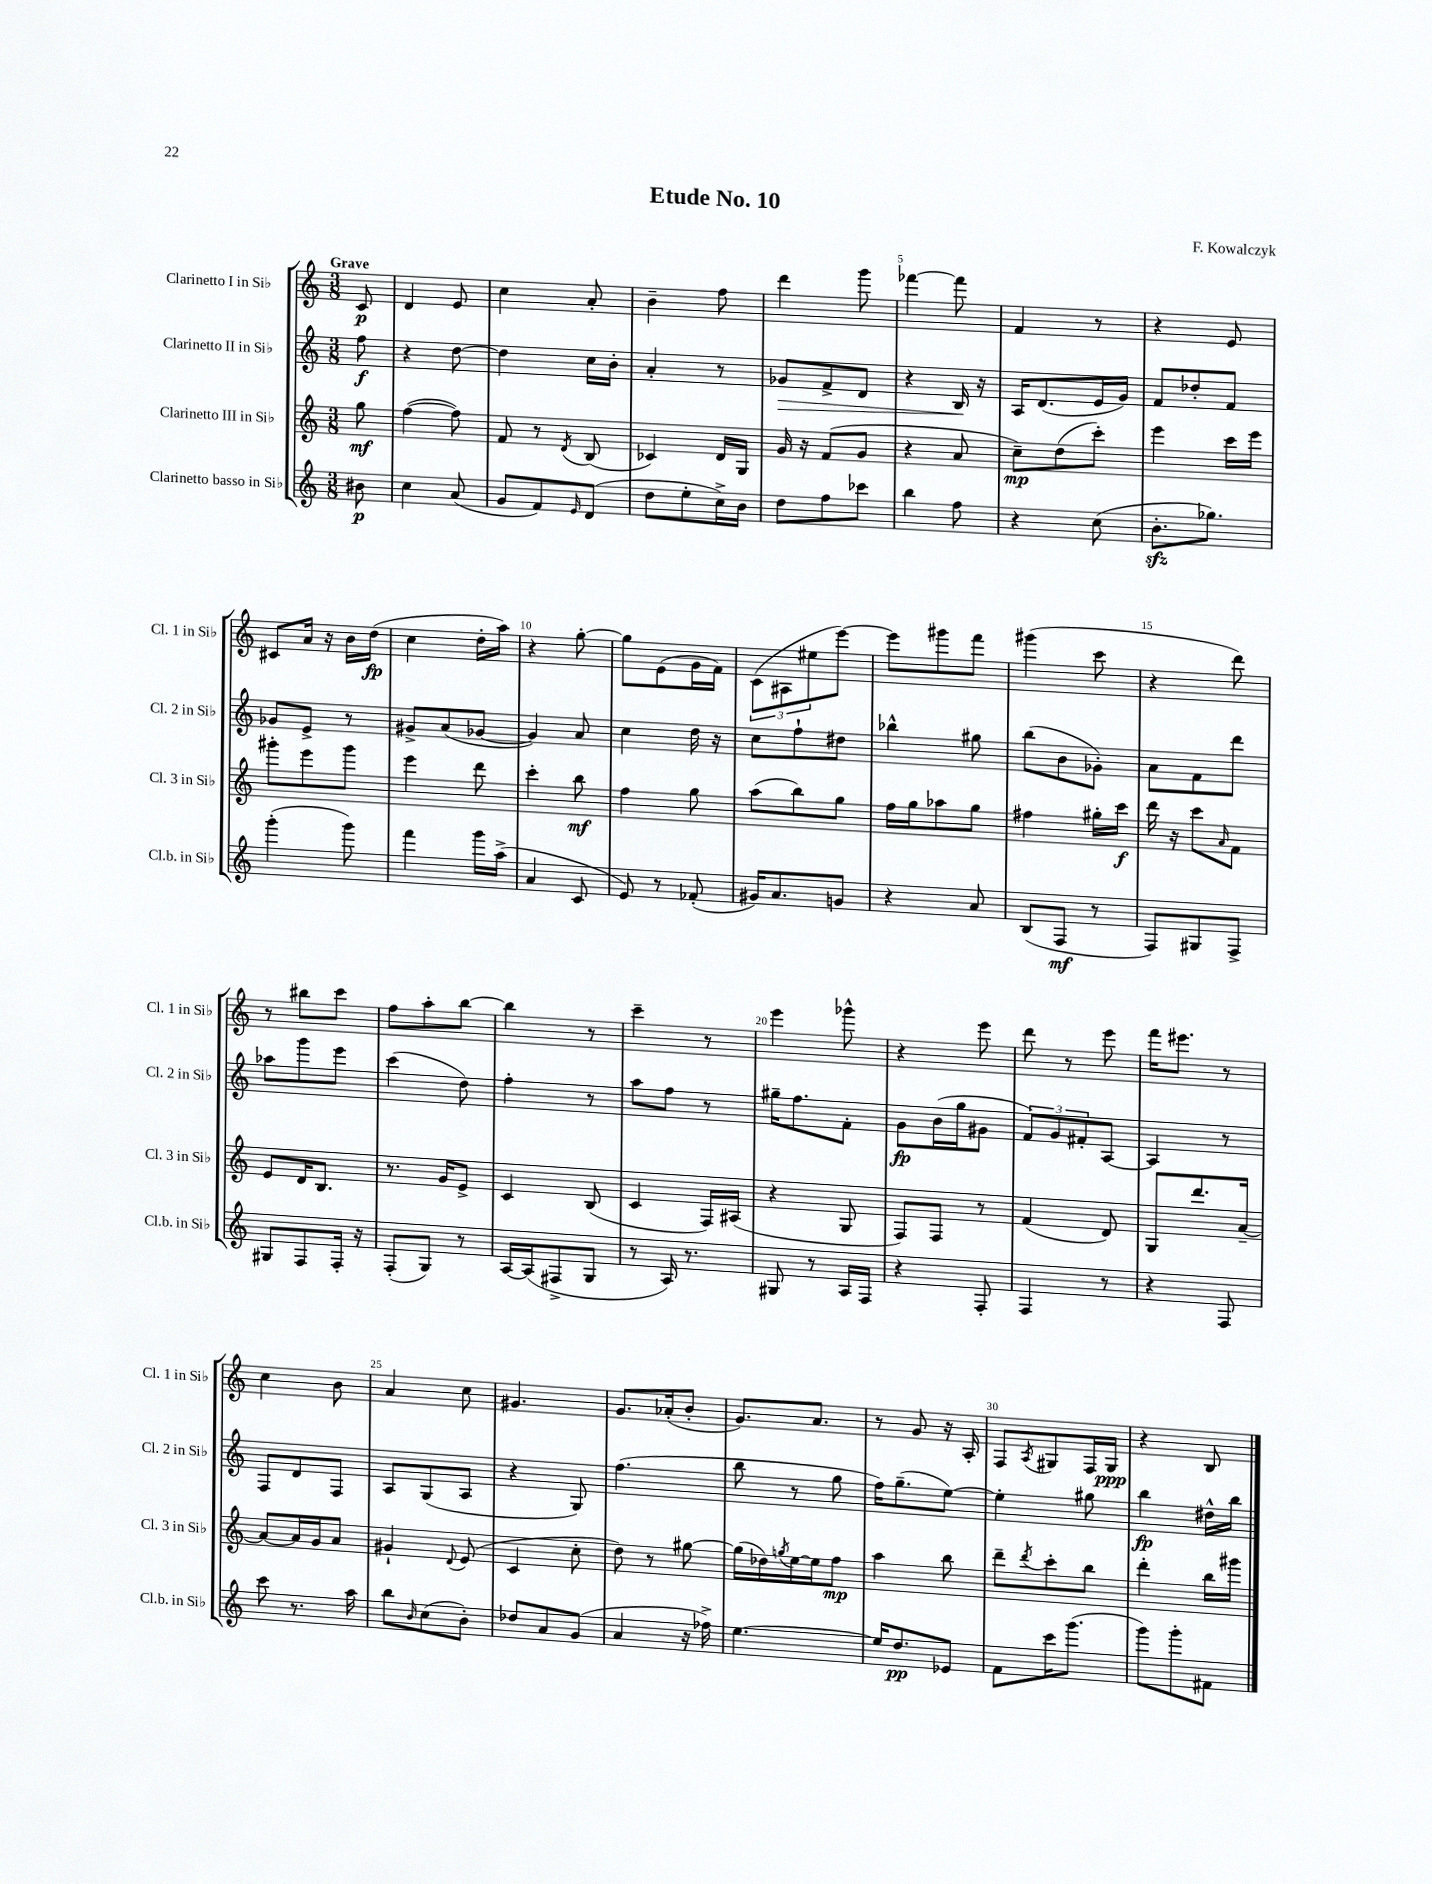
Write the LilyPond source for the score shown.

\header { title = "Etude No. 10" composer = "F. Kowalczyk" }
<<
\new StaffGroup <<
\new Staff = "s0" \with { instrumentName = "Clarinetto I in Sib" shortInstrumentName = "Cl. 1 in Sib" } {
    \clef treble \key c \major \numericTimeSignature \time 3/8 \partial 8 \tempo "Grave"
    c'8\p |
    d'4 e'8 |
    c''4 a'8-. |
    b'4-- f''8 |
    d'''4 g'''8 |
    fes'''4~ fes'''8 |
    f'4 r8 |
    r4 e'8 |
    cis'8 a'16 r16 b'16 d''16\fp( |
    c''4 d''16-. a''16) |
    r4 g''8~-. |
    g''8 e'8( g'16 f'16) |
    \tuplet 3/2 { c'8( ais8 eis''8 } e'''8~) |
    e'''8 gis'''8 f'''8 |
    gis'''4( c'''8 |
    r4 d'''8) |
    r8 bis''8 c'''8 |
    f''8 a''8-. b''8~ |
    b''4 r8 |
    c'''4-- r8 |
    e'''4 ges'''8-^ |
    r4 e'''8 |
    d'''8 r8 e'''8 |
    f'''16 eis'''8. r8 |
    c''4 b'8 |
    a'4 c''8 |
    gis'4. |
    g'8. aes'16-.( b'8-. |
    g'8.) a'8. |
    r8 g'8 r16 a16-. |
    f8 \acciaccatura { a8 } gis8 f16 gis16\ppp |
    r4 b8 \bar "|." |
}
\new Staff = "s1" \with { instrumentName = "Clarinetto II in Sib" shortInstrumentName = "Cl. 2 in Sib" } {
    \clef treble \key c \major \numericTimeSignature \time 3/8 \partial 8
    f''8\f |
    r4 d''8~ |
    d''4 c''16 b'16-. |
    a'4-. r8 |
    ges'8\> f'8-> d'8 |
    r4 b16\! r16 |
    a16 d'8.( e'16 g'16) |
    f'8 des''8-. f'8 |
    ges'8 e'8-> r8 |
    gis'8-> a'8( ges'8~ |
    ges'4) a'8 |
    c''4 d''16 r16 |
    c''8 f''8-! dis''8 |
    bes''4-^ gis''8 |
    b''8( b'8 ges'8-.) |
    a'8 f'8 d'''8 |
    aes''8 g'''8 e'''8 |
    c'''4( d''8) |
    f''4-. r8 |
    a''8 f''8 r8 |
    gis''16-- f''8. f'8-. |
    g'8\fp b'16( g''16 gis'8 |
    \tuplet 3/2 { f'8) g'8 fis'8-. } a8~ |
    a4 r8 |
    f8 d'8 f8 |
    a8 g8( a8 |
    r4 g8) |
    f''4.( |
    b''8 r8 g''8 |
    f''16) g''8.--( e''8~) |
    e''4-. gis''8 |
    b''4\fp dis''16-^ b''16 \bar "|." |
}
\new Staff = "s2" \with { instrumentName = "Clarinetto III in Sib" shortInstrumentName = "Cl. 3 in Sib" } {
    \clef treble \key c \major \numericTimeSignature \time 3/8 \partial 8
    g''8\mf |
    f''4~( f''8) |
    f'8 r8 \acciaccatura { d'8 } b8( |
    ces'4) d'16 g16 |
    g'16 r16 f'8( g'8 |
    r4 a'8 |
    c''8--\mp) d''8( c'''8-.) |
    e'''4 c'''16 e'''16 |
    gis'''8-. e'''8 gis'''8 |
    e'''4 d'''8 |
    c'''4-. b''8\mf |
    f''4 g''8 |
    a''8( b''8) g''8 |
    f''16 g''16 aes''8 g''8 |
    fis''4 gis''16-. c'''16\f |
    d'''16 r16 c'''8 \grace { a'16 } f'8 |
    e'8 d'16 b8. |
    r8. g'16 e'8-> |
    c'4 b8( |
    c'4 f16) ais16( |
    r4 g8 |
    f8) f8 r8 |
    f'4( d'8) |
    g8 d'''8. a'16~-- |
    a'8~ a'16 g'16 a'8 |
    gis'4-! \appoggiatura { d'8 } e'8( |
    c'4 c''8-. |
    d''8) r8 gis''8~ |
    gis''16( des''16) \acciaccatura { g''8 } e''16~ e''16 f''8\mp |
    a''4 b''8 |
    d'''8-- \acciaccatura { d'''8 } c'''8-. b''8 |
    d'''4-. b''16 gis'''16 \bar "|." |
}
\new Staff = "s3" \with { instrumentName = "Clarinetto basso in Sib" shortInstrumentName = "Cl.b. in Sib" } {
    \clef treble \key c \major \numericTimeSignature \time 3/8 \partial 8
    bis'8\p |
    c''4 a'8( |
    g'8 f'8) \grace { e'16 } d'8( |
    d''8 e''8-. c''16->) b'16 |
    d''8 f''8 ces'''8 |
    b''4 f''8 |
    r4 c''8( |
    b'8.-.\sfz ges''8.) |
    g'''4-.( g'''8) |
    f'''4 g'''16 a''16->( |
    a'4 c'8 |
    e'8) r8 fes'8-.( |
    gis'16) a'8. g'8 |
    r4 a'8 |
    b8( f8\mf r8 |
    f8) gis8 f8-> |
    gis8 f8 f16-. r16 |
    f8-.( g8) r8 |
    a16~ a16( fis8-> g8 |
    r8 a16) r8. |
    gis8 r8 a16 f16 |
    r4 f8-. |
    f4 r8 |
    r4 f8 |
    c'''8 r8. a''16 |
    b''8 \grace { b'16 } c''8( b'8-.) |
    des''8 a'8 g'8( |
    a'4 r16 fes''16->) |
    e''4.~ |
    e''16 d''8.\pp ees'8 |
    f'8 c'''16 g'''8.( |
    g'''8) g'''8-. fis'8 \bar "|." |
}
>>
>>
\layout { \context { \Score \override BarNumber.break-visibility = ##(#f #t #t) barNumberVisibility = #(every-nth-bar-number-visible 5) } }
